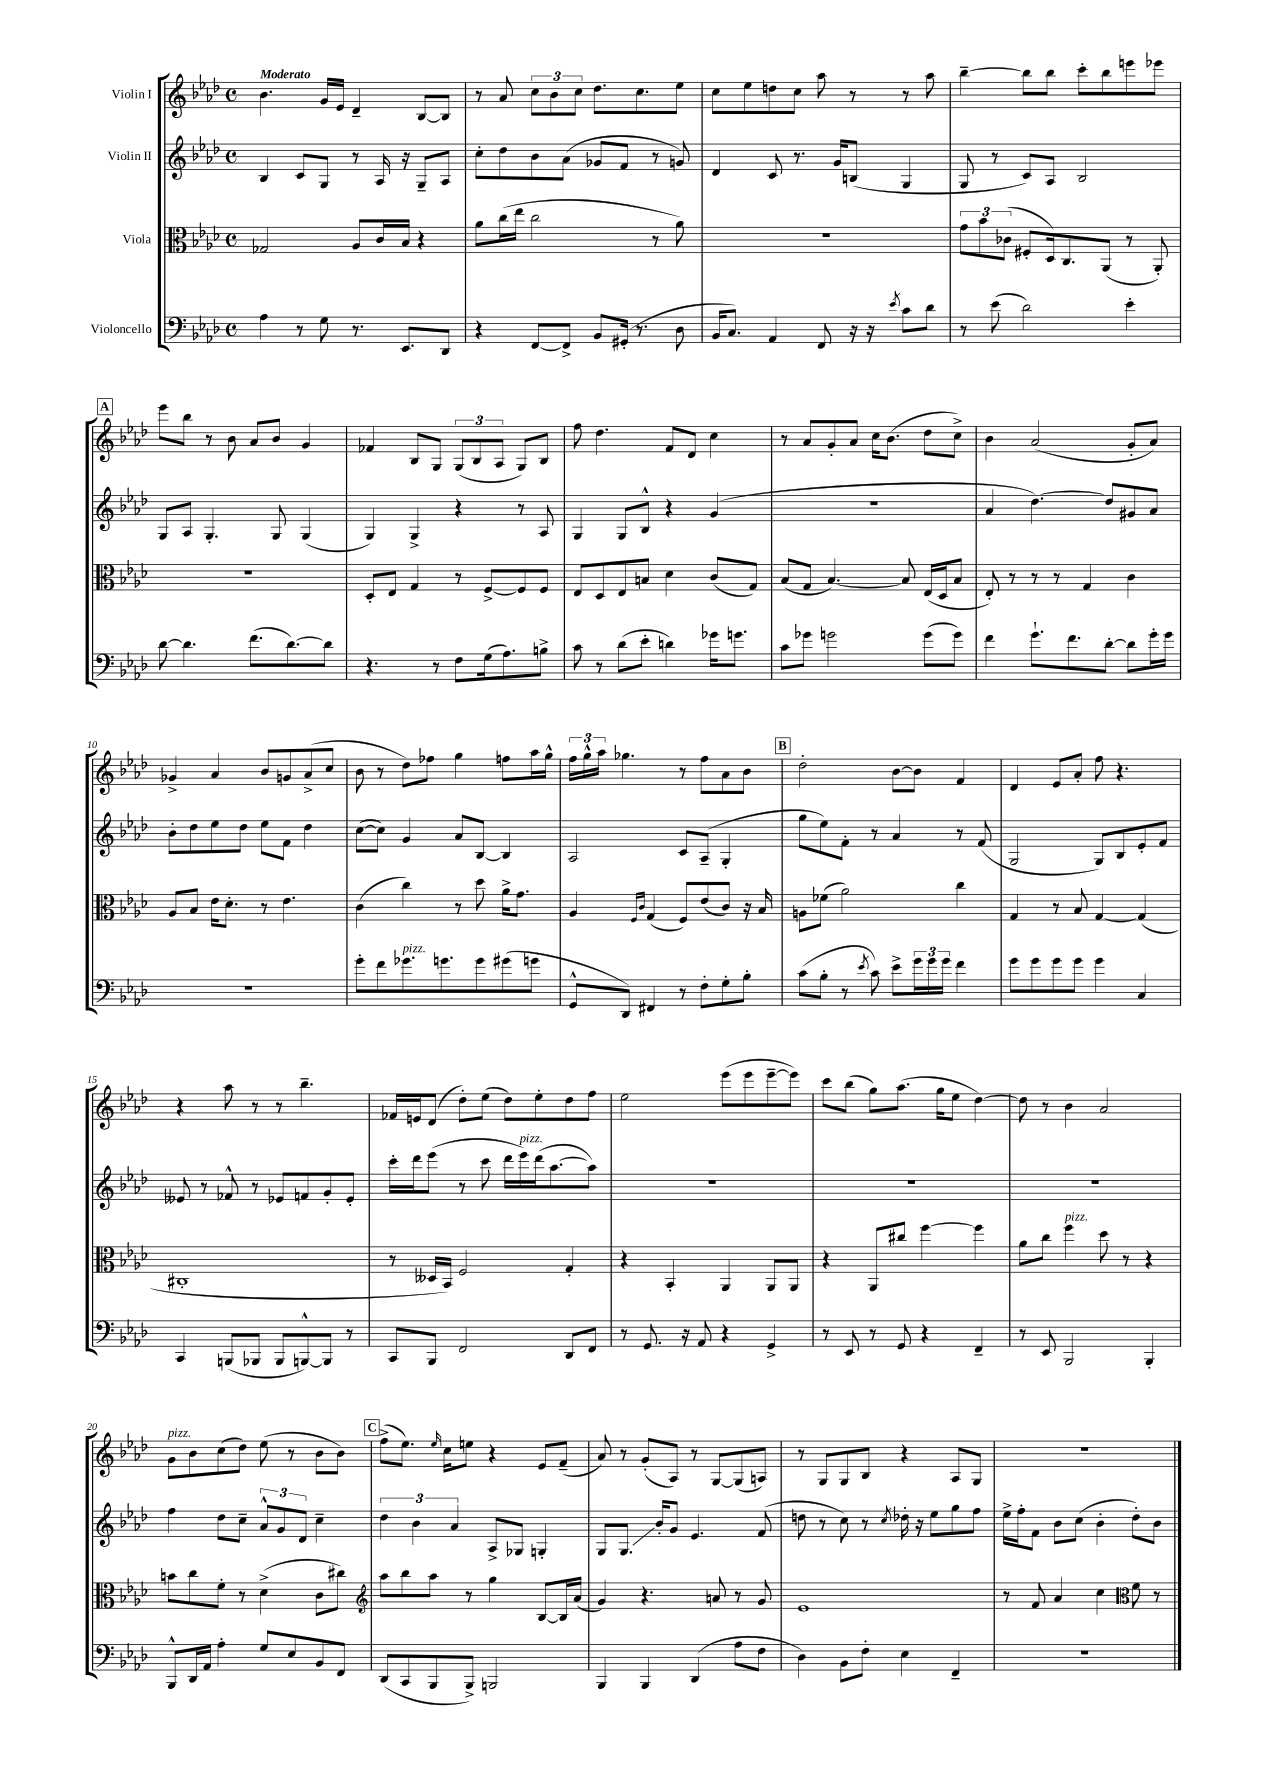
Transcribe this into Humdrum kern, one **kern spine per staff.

**kern	**kern	**kern	**kern
*staff4	*staff3	*staff2	*staff1
*clefF4	*clefC3	*clefG2	*clefG2
*k[b-e-a-d-]	*k[b-e-a-d-]	*k[b-e-a-d-]	*k[b-e-a-d-]
*M4/4	*M4/4	*M4/4	*M4/4
*met(c)	*met(c)	*met(c)	*met(c)
4A-	2G-	4B-	4.b-
8r	.	8c	.
8G	.	8G	16g
.	.	.	16e-
8.r	8A-	8r	4d-~
.	16c	16A-	.
8.EE-	16B-	16r	.
.	4r	8G~	[8B-
8DD-	.	8A-	8B-]
=	=	=	=
4r	8a-	8cc'	8r
.	(16cc	8dd-	8a-
.	16ee-	.	.
[8FF	2cc	8b-	12cc
.	.	.	12b-
8FF^]	.	(8a-	.
.	.	.	12cc
8BB-	.	8g-	8.dd-
(16GG#'	.	8f	.
8.r	.	.	8.cc
.	8r	8r	.
8D-	8a-)	8g)	8ee-
=	=	=	=
16BB-	1r	4d-	8cc
8.C)	.	.	.
.	.	.	8ee-
4AA-	.	8c	8dd
.	.	8.r	8cc
8FF	.	.	8aa-
.	.	16g	.
16r	.	(8B	8r
16r	.	.	.
8qe-	.	.	.
8c	.	4G	8r
8d-	.	.	8aa-
=	=	=	=
8r	12g	8G	[4bb-~
.	12b-	.	.
(8e-	.	8r	.
.	(12c-	.	.
2d-)	8F#'	8c)	8bb-]
.	16D-)	8A-	8bb-
.	8.C	.	.
.	.	2B-	8ccc'
.	(8AA-	.	8bb-
4e-'	8r	.	8eee
.	8AA-')	.	8eee-
=	=	=	=
[8d-	1r	8G	8eee-
4.d-]	.	8A-	8bb-
.	.	4.G'	8r
.	.	.	8b-
(8.f	.	.	8a-
.	.	8G	8b-
[8.d-)	.	.	.
.	.	(4G	4g
8d-]	.	.	.
=	=	=	=
4.r	8D-'	4G)	4f-
.	8E-	.	.
.	4G	4G^	8B-
8r	.	.	8G
8F	8r	4r	(12G
.	.	.	12B-
(16G	[8F^	.	.
.	.	.	12A-
8.A-)	.	.	.
.	8F]	8r	8G)
8B^	8F	8A-	8B-
=	=	=	=
8c	8E-	4G	8ff
8r	8D-	.	4.dd-
(8d-	8E-	8G	.
8e-'	8B	8B-^^	.
4d)	4d-	4r	8f
.	.	.	8d-
16g-	(8c	(4g	4cc
8.g	.	.	.
.	8G)	.	.
=	=	=	=
8c	(8B-	1r	8r
8g-	8G	.	8a-
2g	[4.B-)	.	8g'
.	.	.	8a-
.	.	.	16cc
.	.	.	(8.b-
.	8B-]	.	.
(8g	(16E-	.	8dd-
.	16D-	.	.
8g)	8B-	.	8cc^)
=	=	=	=
4f	8E-')	4a-	4b-
.	8r	.	.
8.g`	8r	[4.dd-)	(2a-
.	8r	.	.
8.f	.	.	.
.	4G	.	.
[8d-'	.	8dd-]	.
8d-]	4c	8g#	8g'
16g'	.	8a-	8a-)
16g	.	.	.
=	=	=	=
1r	8A-	8b-'	4g-^
.	8B-	8dd-	.
.	16e-	8ee-	4a-
.	8.d-'	.	.
.	.	8dd-	.
.	8r	8ee-	8b-
.	4.e-	8f	8g
.	.	4dd-	(8a-^
.	.	.	8cc
=	=	=	=
8g'	(4c	([8cc	8b-
8f	.	8cc])	8r
8.g-	4cc)	4g	8dd-)
.	.	.	8ff-
8.g	.	.	.
.	8r	8a-	4gg
8g	8dd-	[8B-	.
(8g#	16a-^	4B-]	8ff
.	8.g	.	.
8g	.	.	16aa-
.	.	.	16gg^^
=	=	=	=
8GG^^	4A-	2A-	24ff
.	.	.	24gg^^
.	.	.	24aa-
8DD-)	.	.	4.gg-
.	16qqF	.	.
.	16qqc	.	.
4FF#	(4G	.	.
8r	8F)	8c	8r
8F'	(8e-	(8A-~	8ff
8G'	8c)	4G'	8a-
8B-'	16r	.	8b-
.	16B-	.	.
=	=	=	=
(8c	8A	8gg	2dd-'
8B-'	(8f-	8ee-)	.
8r	2a-)	8f'	.
8qe-	.	.	.
8c)	.	8r	.
8e-^	.	4a-	[8b-
24g	.	.	8b-]
24g	.	.	.
24g	.	.	.
4f	4cc	8r	4f
.	.	(8f	.
=	=	=	=
8g	4G	2G	4d-
8g	.	.	.
8g	8r	.	8e-
8g	8B-	.	8a-'
4g	[4G	8G)	8ff
.	.	8B-	4.r
4C	(4G]	8e-'	.
.	.	8f	.
=	=	=	=
4CC	1C#'	8e--	4r
.	.	8r	.
(8BBB	.	8f-^^	8aa-
8BBB-	.	8r	8r
8BBB-	.	8e-	8r
[8BBB^^)	.	8f	4.bb-~
8BBB]	.	8g'	.
8r	.	8e-'	.
=	=	=	=
8CC	8r	16ccc'	16f-
.	.	16ddd-	16e
8BBB-	16D--	(8eee-	(8d-
.	16BB-)	.	.
2FF	2F	8r	8dd-')
.	.	8ccc	(8ee-
.	.	16ddd-	8dd-)
.	.	16eee-)	.
.	.	(16ddd-	8ee-'
.	.	[8.aa-	.
8DD-	4G'	.	8dd-
8FF	.	8aa-])	8ff
=	=	=	=
8r	4r	1r	2ee-
8.GG	.	.	.
.	4BB-'	.	.
16r	.	.	.
8AA-	.	.	.
4r	4AA-	.	(8eee-
.	.	.	8eee-
4GG^	8AA-	.	[8eee-~
.	8AA-	.	8eee-])
=	=	=	=
8r	4r	1r	8ccc
8EE-	.	.	(8bb-
8r	8AA-	.	8gg)
8GG	8cc#	.	(8.aa-
4r	[4ff	.	.
.	.	.	16gg
.	.	.	8ee-
4FF~	4ff]	.	[4dd-)
=	=	=	=
8r	8a-	1r	8dd-]
8EE-	8cc	.	8r
2BBB-	4ff	.	4b-
.	8dd-	.	2a-
.	8r	.	.
4BBB-'	4r	.	.
=	=	=	=
8BBB-^^	8b	4ff	8g
16DD-	8cc	.	8b-
16AA-	.	.	.
4A-'	8f'	8dd-	(8cc
.	8r	8cc~	8dd-)
8G	(4d-^	12a-^^	(8ee-
.	.	12g	.
8E-	.	.	8r
.	.	12d-	.
8BB-	8c	4cc~	8b-
8FF	8cc#)	.	8b-)
=	=	=	=
*	*clefG2	*	*
(8DD-	8aa-	6dd-	(8ff^
8CC	8bb-	.	8.ee-)
.	.	6b-	.
8BBB-	8aa-	.	.
.	.	.	16qqee-
.	.	.	16cc
.	.	6a-	.
8BBB-^)	8r	.	8ee
2BBB	4gg	8A-^	4r
.	.	8G-	.
.	[8B-	4G'	8e-
.	16B-]	.	(8f~
.	(16a-	.	.
=	=	=	=
4BBB-	4g)	8G	8a-)
.	.	8.G	8r
4BBB-	4.r	.	(8g'
.	.	16b-'	.
.	.	8g	8A-)
(4DD-	.	4.e-	8r
.	8a	.	[8G
8A-	8r	.	(8G]
8F	8g	(8f	8A)
=	=	=	=
4D-)	1e-	8dd	8r
.	.	8r	8G
8BB-	.	8cc)	8G
8F'	.	8r	8B-
.	.	8qcc	.
4E-	.	16dd-'	4r
.	.	16r	.
.	.	8ee-	.
4FF~	.	8gg	8A-
.	.	8ff	8G
=	=	=	=
1r	8r	16ee-^	1r
.	.	16ff'	.
.	8f	8f	.
.	4a-	8b-	.
.	.	(8cc	.
.	4cc	4b-'	.
*	*clefC3	*	*
.	8f	8dd-')	.
.	8r	8b-	.
==	==	==	==
*-	*-	*-	*-
